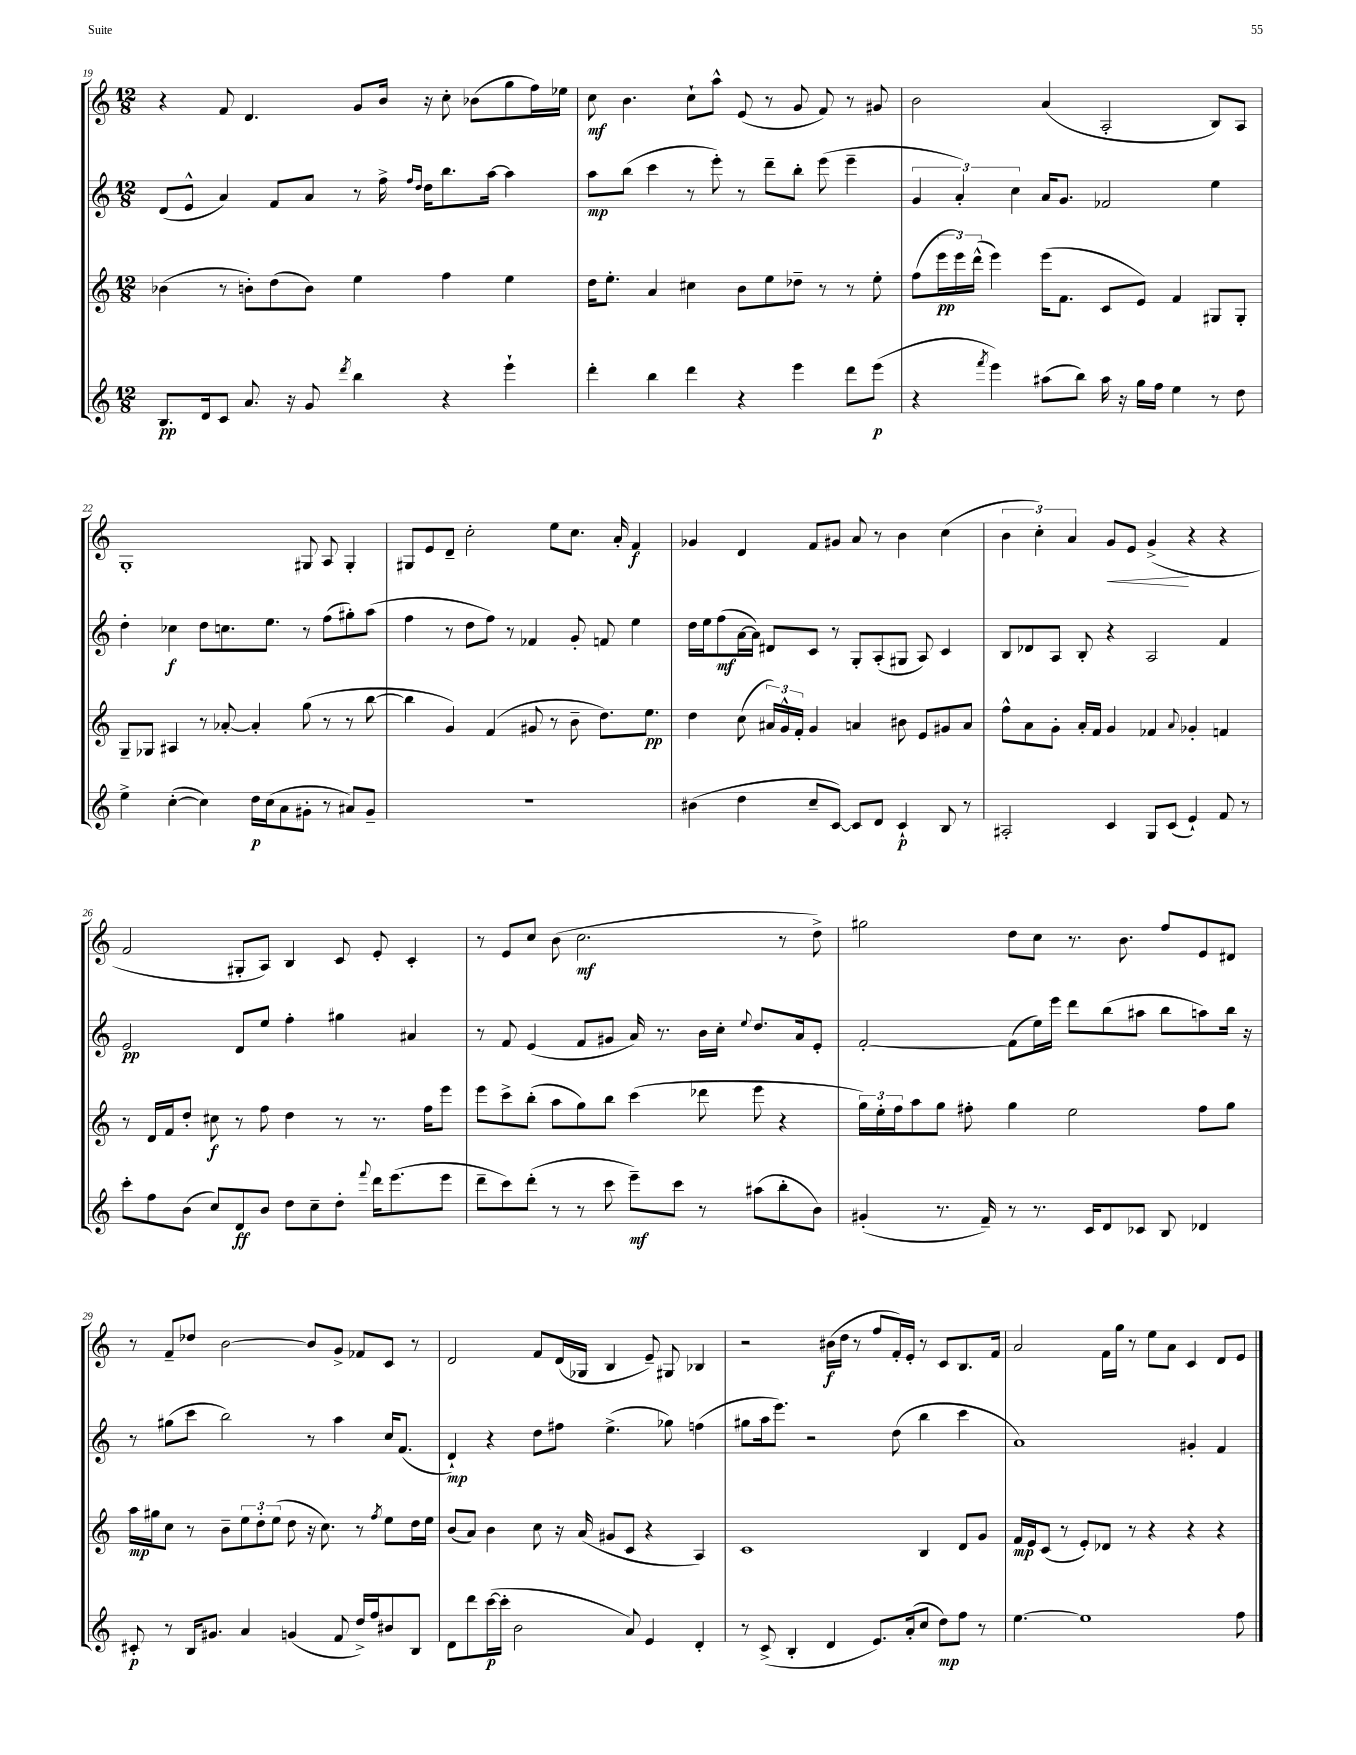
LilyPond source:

<<
\new StaffGroup <<
\new Staff = "s0" {
    \clef treble \key c \major \numericTimeSignature \time 12/8
    r4 f'8 d'4. g'8 b'16 r16 c''8-. bes'8( g''8 f''16) ees''16 |
    c''8\mf b'4. c''8-! a''8-^ e'8( r8 g'8 f'8) r8 gis'8 |
    b'2 a'4( a2-. b8) a8 |
    g1-. gis8 a8 gis4-. |
    gis8 e'8 d'8-- c''2-. e''8 c''8. a'16-. f'4\f |
    ges'4 d'4 f'8 gis'8 a'8 r8 b'4 c''4( |
    \tuplet 3/2 { b'4 c''4-.) a'4 } g'8\< e'8 g'4->\!( r4 r4 |
    f'2 gis8-. a8) b4 c'8 e'8-. c'4-. |
    r8 e'8 c''8 b'8( c''2.\mf r8 d''8->) |
    gis''2 d''8 c''8 r8. b'8. f''8 e'8 dis'8 |
    r8 f'8-- des''8 b'2~ b'8 g'8-> fes'8 c'8 r8 |
    d'2 f'8 d'16( ges16 b4 e'8--) gis8 bes4 |
    r2 bis'16\f( d''16 r8 f''8 f'16-.) e'16-. r8 c'8 b8. f'16 |
    a'2 f'16 g''16 r8 e''8 a'8 c'4 d'8 e'8 \bar "|." |
}
\new Staff = "s1" {
    \clef treble \key c \major \numericTimeSignature \time 12/8
    d'8( e'8-^ a'4) f'8 a'8 r8 f''16-> \grace { f''16 d''16 } d''16 b''8. a''16~ a''4 |
    a''8\mp b''8( c'''4 r8 e'''8-.) r8 d'''8-- b''8-. e'''8( e'''4-- |
    \tuplet 3/2 { g'4 a'4-.) c''4 } a'16 g'8. fes'2 e''4 |
    d''4-. ces''4\f d''8 c''8. e''8. r8 f''8( gis''8-.) a''8( |
    f''4 r8 d''8 f''8) r8 fes'4 g'8-. f'8 e''4 |
    d''16 e''16 f''8\mf( a'16~ a'16) dis'8 c'8 r8 g8-. a8-.( gis8 a8) c'4 |
    b8 des'8 a8 b8-. r4 a2 f'4 |
    e'2\pp d'8 e''8 f''4-. gis''4 ais'4 |
    r8 f'8 e'4( f'8 gis'8 a'16) r8. b'16 c''16-. \appoggiatura { e''8 } d''8. a'16 e'8-. |
    f'2~-. f'8( e''16) e'''16 d'''8 b''8( ais''8 b''8 a''8) b''16 r16 |
    r8 gis''8( c'''8 b''2) r8 a''4 c''16 f'8.( |
    d'4-!\mp) r4 d''8 fis''8 e''4.->( ges''8) f''4( |
    gis''8 a''16 e'''8.) r2 d''8( b''4 c'''4 |
    a'1) gis'4-. f'4 \bar "|." |
}
\new Staff = "s2" {
    \clef treble \key c \major \numericTimeSignature \time 12/8
    bes'4( r8 b'8-.) d''8( b'8) e''4 f''4 e''4 |
    d''16 e''8.-. a'4 cis''4 b'8 e''8 des''8-- r8 r8 e''8-. |
    f''8( \tuplet 3/2 { e'''16\pp e'''16) d'''16-^( } e'''4) e'''16( f'8. c'8 e'8) f'4 gis8 gis8-. |
    g8-- ges8 ais4 r8 aes'8~-. aes'4-. g''8( r8 r8 b''8~ |
    b''4 g'4) f'4( gis'8 r8 b'8-- d''8.) e''8.\pp |
    d''4 c''8( \tuplet 3/2 { ais'16) g'16-^ f'16-. } g'4 a'4 bis'8 e'8 gis'8 a'8 |
    f''8-^ a'8 g'8-. a'16-. f'16 g'4 fes'4 \appoggiatura { a'8 } ges'4-. f'4 |
    r8 d'16 f'16 d''8-. cis''8\f r8 f''8 d''4 r8 r8. f''16 e'''8 |
    e'''8 c'''8-> b''8-.( a''8 g''8) b''8 c'''4( des'''8 e'''8 r4 |
    \tuplet 3/2 { g''16) e''16-. f''16 } a''8 g''8 fis''8-. g''4 e''2 fis''8 g''8 |
    a''16\mp gis''16 c''8 r8 b'8-- \tuplet 3/2 { e''8 d''8-. e''8( } d''8 r16 c''8.) r8 \acciaccatura { f''8 } e''8 d''16 e''16 |
    b'8( a'8) b'4 c''8 r16 a'16( gis'8 c'8 r4 a4) |
    c'1 b4 d'8 g'8 |
    f'16\mp e'16 c'8( r8 e'8-.) des'8 r8 r4 r4 r4 \bar "|." |
}
\new Staff = "s3" {
    \clef treble \key c \major \numericTimeSignature \time 12/8
    b8.\pp d'16 c'8 a'8. r16 g'8 \acciaccatura { d'''8 } b''4 r4 e'''4-! |
    d'''4-. b''4 d'''4 r4 e'''4 d'''8 e'''8\p( |
    r4 \acciaccatura { f'''8 } e'''4) ais''8( b''8) ais''16 r16 g''16 f''16 e''4 r8 d''8 |
    e''4-> c''4~-.( c''4) d''16\p c''16( a'8 gis'8-. r8 ais'8) gis'8-- |
    R1. |
    bis'4( d''4 c''8-- c'8~) c'8 d'8 c'4-!\p b8 r8 |
    ais2-. c'4 g8 c'8( e'4-!) f'8 r8 |
    c'''8-. f''8 b'8( c''8) d'8\ff b'8 d''8 c''8-- d''8-. \appoggiatura { f'''8 } d'''16 e'''8.( e'''8 |
    d'''8-- c'''8) d'''8-.( r8 r8 c'''8 e'''8--\mf) c'''8 r8 ais''8( b''8-. b'8) |
    gis'4-.( r8. f'16--) r8 r8. c'16 d'8 ces'8 b8 des'4 |
    cis'8-.\p r8 b16 gis'8. a'4 g'4( f'8 d''16->) f''16 bis'8 b8 |
    d'8 d'''8 c'''16~\p( c'''16-. b'2 a'8) e'4 d'4-. |
    r8 c'8->( b4-. d'4 e'8.) a'16-.( c''8 d''8\mp) f''8 r8 |
    e''4.~ e''1 f''8 \bar "|." |
}
>>
>>
\layout { \context { \Score currentBarNumber = #19 } }
